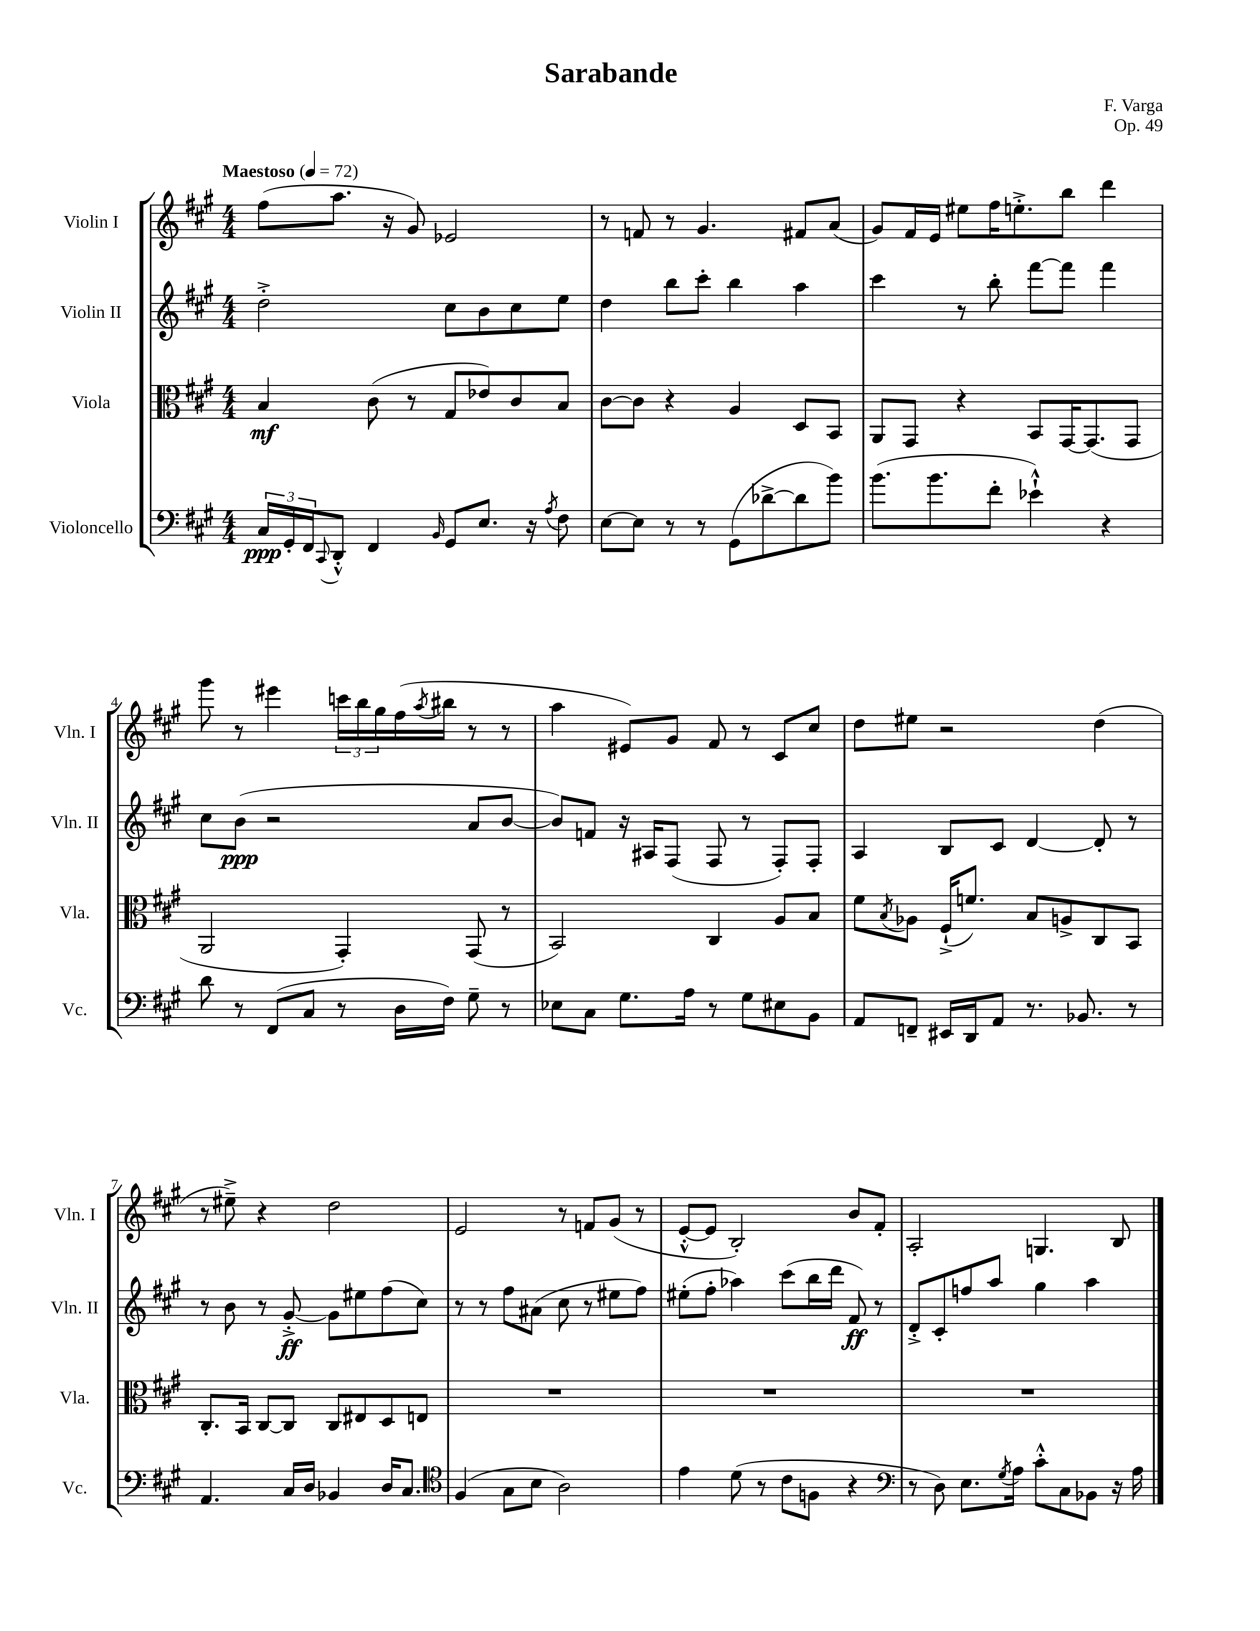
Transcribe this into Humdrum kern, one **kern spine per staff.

**kern	**kern	**kern	**kern
*staff4	*staff3	*staff2	*staff1
*clefF4	*clefC3	*clefG2	*clefG2
*k[f#c#g#]	*k[f#c#g#]	*k[f#c#g#]	*k[f#c#g#]
*M4/4	*M4/4	*M4/4	*M4/4
*MM72	*MM72	*MM72	*MM72
24C#	4B	2dd'^	(8ff#
24GG#'	.	.	.
24FF#	.	.	.
8qqCC#	.	.	.
8DD'^^	.	.	8.aa
4FF#	(8c#	.	.
.	.	.	16r
.	8r	.	8g#)
16qqBB	.	.	.
8GG#	8G#	8cc#	2e-
8.E	8e-)	8b	.
.	8c#	8cc#	.
16r	.	.	.
8qA	.	.	.
8F#	8B	8ee	.
=	=	=	=
[8E	[8c#	4dd	8r
8E]	8c#]	.	8f
8r	4r	8bb	8r
8r	.	8ccc#'	4.g#
(8GG#	4A	4bb	.
[8d-^	.	.	.
8d-]	8D	4aa	8f#
8b)	8BB	.	(8a
=	=	=	=
(8.b	8AA	4ccc#	8g#)
.	8GG#	.	16f#
8.b	.	.	16e
.	4r	8r	8ee#
8f#'	.	8bb'	16ff#
.	.	.	8.ee'^
4e-`^^)	8BB	[8fff#	.
.	[16GG#	8fff#]	8bb
.	(8.GG#]	.	.
4r	.	4fff#	4ddd
.	8GG#	.	.
=	=	=	=
8d	2AA	8cc#	8ggg#
8r	.	(8b	8r
(8FF#	.	2r	4eee#
8C#	.	.	.
8r	4GG#')	.	24ccc
.	.	.	24bb
.	.	.	24gg#
16D	.	.	(16ff#
.	.	.	8qaa
16F#)	.	.	16bb#
8G#~	(8GG#	8a	8r
8r	8r	[8b	8r
=	=	=	=
8E-	2BB)	8b])	4aa
8C#	.	8f	.
8.G#	.	16r	8e#)
.	.	16A#	.
.	.	(8F#	8g#
16A	.	.	.
8r	4C#	8F#	8f#
8G#	.	8r	8r
8E#	8A	8F#')	8c#
8BB	8B	8F#'	8cc#
=	=	=	=
8AA	8f#	4A	8dd
.	8qB	.	.
8FF~	8A-	.	8ee#
16EE#	(16F#`^	8B	2r
16DD	8.f)	.	.
8AA	.	8c#	.
8.r	8B	[4d	.
.	8A^	.	.
8.BB-	.	.	.
.	8C#	8d']	(4dd
8r	8BB	8r	.
=	=	=	=
4.AA	8.C#'	8r	8r
.	.	8b	8ee#~^)
.	16BB	.	.
.	[8C#	8r	4r
16C#	8C#]	[8g#'^	.
16D	.	.	.
4BB-	8C#	8g#]	2dd
.	8E#	8ee#	.
16D	8D	(8ff#	.
8.C#	.	.	.
.	8E	8cc#)	.
=	=	=	=
*clefC4	*	*	*
(4F#	1r	8r	2e
.	.	8r	.
8G#	.	8ff#	.
8B	.	(8a#	.
2A)	.	8cc#	8r
.	.	8r	8f
.	.	8ee#	(8g#
.	.	8ff#)	8r
=	=	=	=
4e	1r	(8ee#'	[8e'^^
.	.	8ff#'	8e]
(8d	.	4aa-)	2B')
8r	.	.	.
8c#	.	(8ccc#	.
8F	.	16bb	.
.	.	16ddd	.
4r	.	8f#)	8b
.	.	8r	8f#'
=	=	=	=
*clefF4	*	*	*
8r	1r	8d'^	2A'
8D)	.	8c#'	.
8.E	.	8ff	.
.	.	8aa	.
8qG#	.	.	.
16A	.	.	.
8c#'^^	.	4gg#	4.G
8C#	.	.	.
8BB-	.	4aa	.
16r	.	.	8B
16A	.	.	.
==	==	==	==
*-	*-	*-	*-
